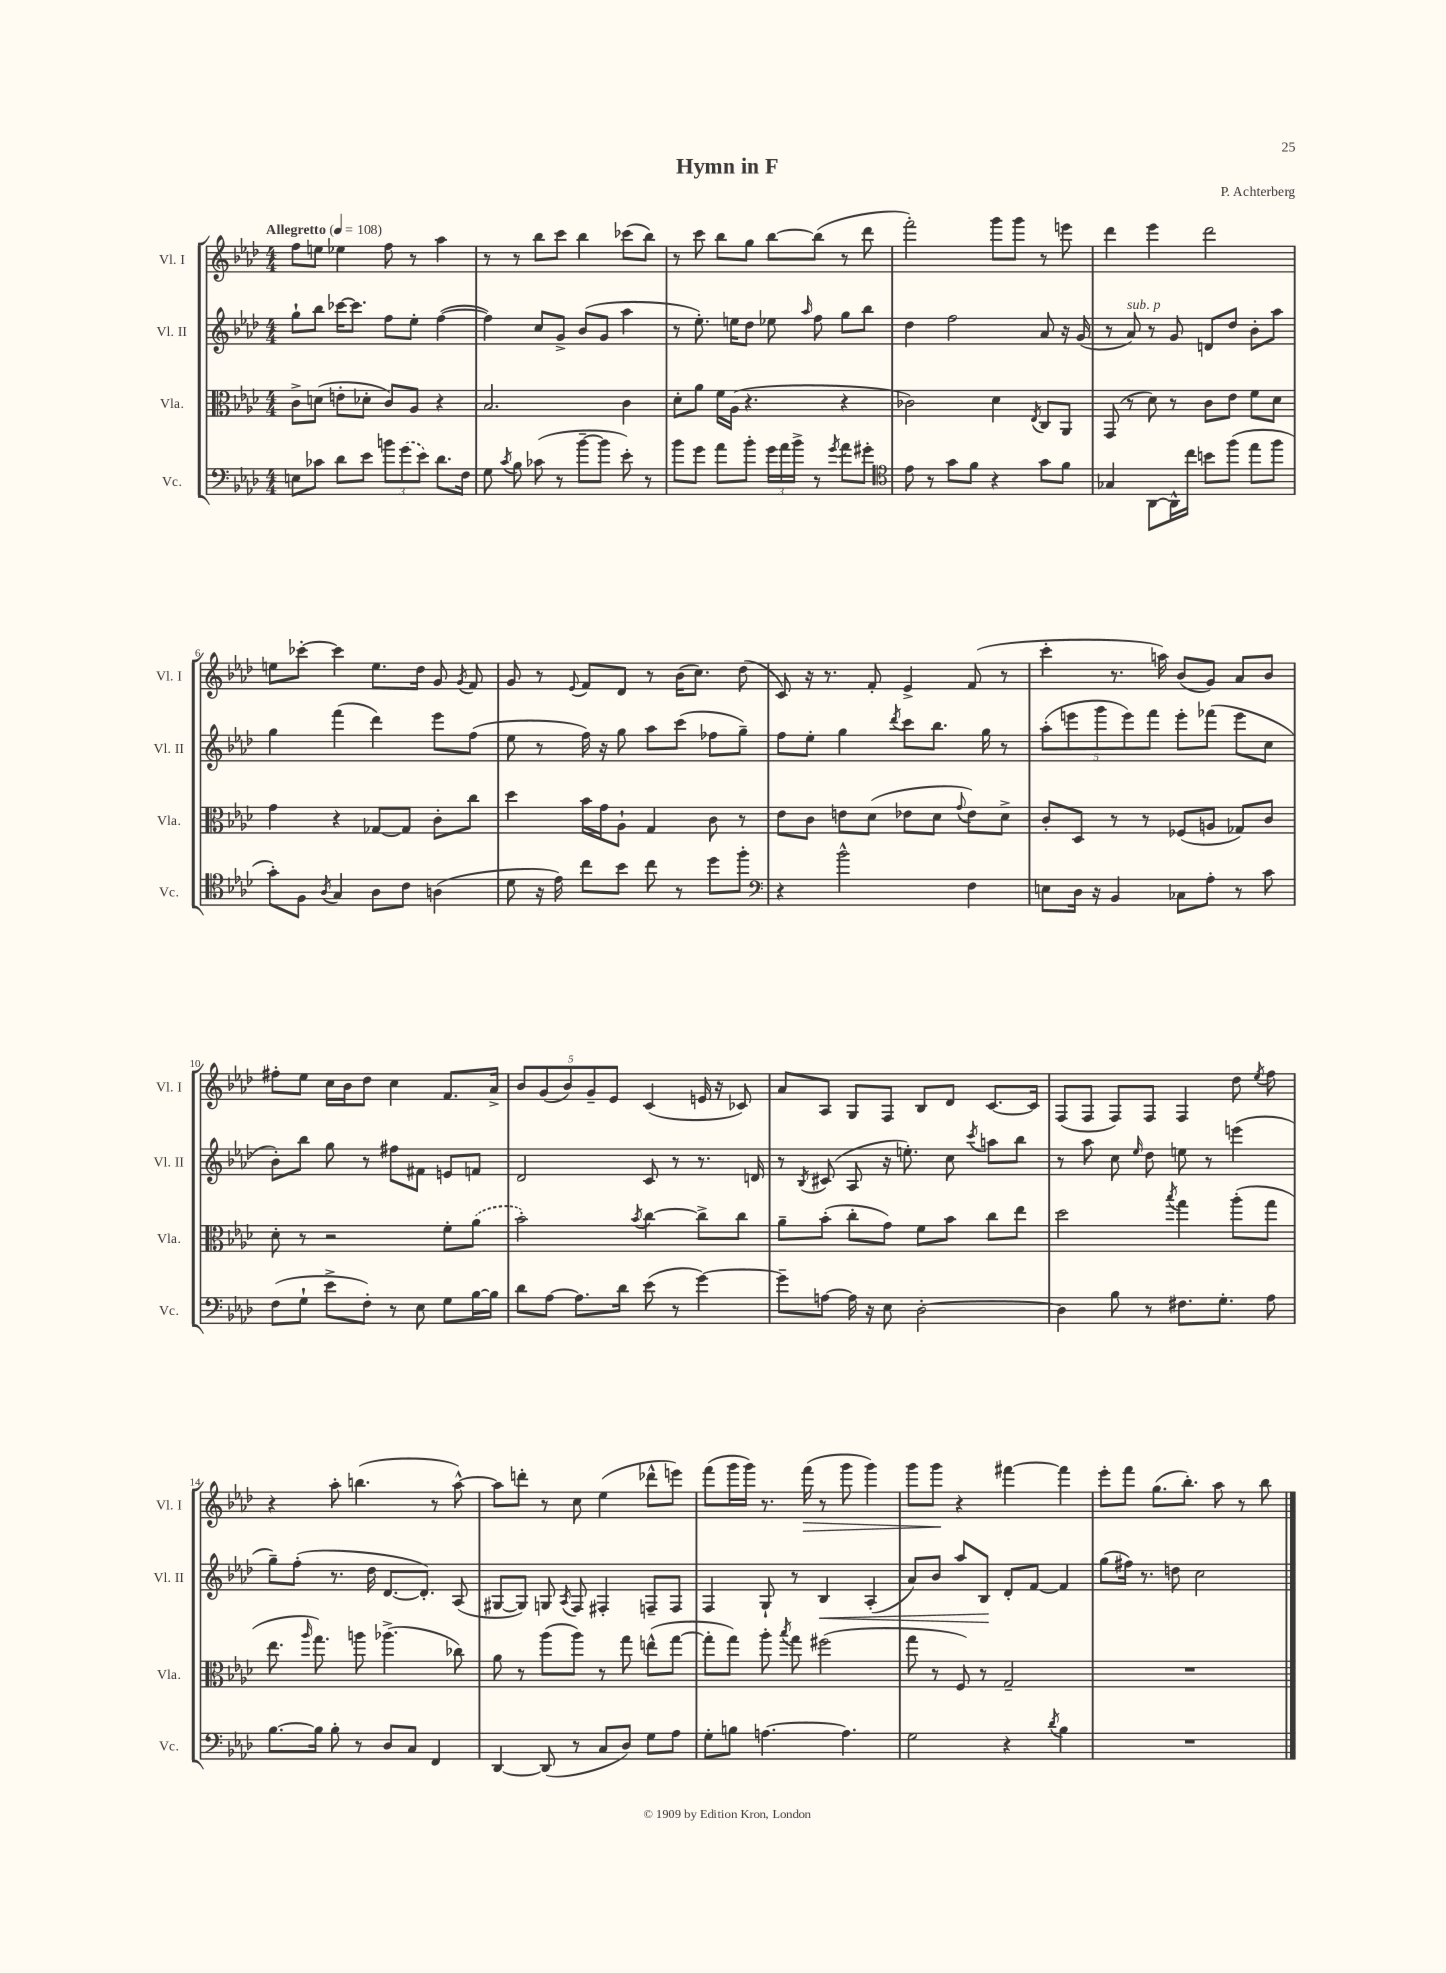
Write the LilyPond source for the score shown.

\header { title = "Hymn in F" composer = "P. Achterberg" }
<<
\new StaffGroup <<
\new Staff = "s0" \with { instrumentName = "Vl. I" shortInstrumentName = "Vl. I" } {
    \clef treble \key aes \major \numericTimeSignature \time 4/4 \tempo "Allegretto" 4 = 108
    \autoBeamOff f''8[ e''8] ees''4 f''8 r8 aes''4 |
    r8 r8 bes''8[ c'''8] bes''4 ces'''8[( bes''8]) |
    r8 c'''8 bes''8[ g''8] bes''8[~ bes''8]( r8 des'''8 |
    f'''2-.) g'''8[ g'''8] r8 e'''8 |
    des'''4 ees'''4 des'''2 |
    e''8[ ces'''8]~-. ces'''4 e''8.[ des''16] g'8 \acciaccatura { g'8 } f'8 |
    g'8 r8 \appoggiatura { ees'8 } f'8[ des'8] r8 bes'16[( c''8.]) des''8( |
    c'8) r16 r8. f'8-. ees'4-> f'8( r8 |
    c'''4-. r8. a''16) bes'8[( g'8]) aes'8[ bes'8] |
    fis''8[-. ees''8] c''16[ bes'16 des''8] c''4 f'8.[ aes'16]-> |
    \tuplet 5/4 { bes'8[ g'8( bes'8) g'8-- ees'8] } c'4( e'16 r16 ces'8) |
    aes'8[ aes8] g8[ f8] bes8[ des'8] c'8.[~ c'16] |
    f8[( f8] f8[) f8] f4 des''8 \acciaccatura { ees''8 } f''8 |
    r4 aes''8-. b''4.( r8 aes''8~-^) |
    aes''8[ d'''8]-. r8 c''8 ees''4( des'''8[-^ e'''8]) |
    f'''8[( g'''16 g'''16]) r8. f'''16\>( r8 g'''8 g'''4) |
    g'''8[ g'''8]\! r4 fis'''4~ fis'''4 |
    ees'''8[-. f'''8] g''8.[( bes''8.]-.) aes''8 r8 bes''8 \bar "|." |
}
\new Staff = "s1" \with { instrumentName = "Vl. II" shortInstrumentName = "Vl. II" } {
    \clef treble \key aes \major \numericTimeSignature \time 4/4
    \autoBeamOff g''8[-! bes''8] ces'''16[~ ces'''8.] f''8[ ees''8]-. f''4~( |
    f''4) c''8[ g'8]-> bes'8[( g'8] aes''4 |
    r8 ees''8.-.) e''16[ des''8] ees''8 \grace { aes''16 } f''8 g''8[ bes''8] |
    des''4 f''2 aes'8 r16 g'16( |
    r8 aes'8^\markup { \italic "sub. p" }) r8 g'8 d'8[ des''8] bes'8[-. aes''8] |
    g''4 f'''4( des'''4) ees'''8[ f''8]( |
    ees''8 r8 f''16) r16 g''8 aes''8[ c'''8]( fes''8[ g''8]--) |
    f''8[ ees''8]-. g''4 \acciaccatura { des'''8 } c'''8[ bes''8.] g''16 r8 |
    \tuplet 5/4 { aes''8[-.( e'''8 g'''8 e'''8) f'''8] } e'''8[-. fes'''8]( e'''8[ c''8] |
    bes'8[-.) bes''8] g''8 r8 fis''8[ fis'8] e'8[ f'8] |
    des'2 c'8 r8 r8. d'16 |
    r8 \acciaccatura { bes8 } cis'8( aes8 r16 e''8.-.) c''8 \acciaccatura { c'''8 } a''8[ bes''8] |
    r8 aes''8 c''8 \grace { ees''16 } des''8 e''8 r8 e'''4( |
    g''8[--) f''8]-.( r8. des''16 des'8.[~ des'8.]-.) aes8( |
    gis8[~ gis8]) g8 \acciaccatura { aes8 } f8 fis4-. f8[-- f8] |
    f4 g8-! r8 bes4\< aes4-.( |
    aes'8[) bes'8] aes''8[ bes8]\! des'8[-. f'8]~ f'4 |
    g''8[( fis''16]) r8. d''8 c''2 \bar "|." |
}
\new Staff = "s2" \with { instrumentName = "Vla." shortInstrumentName = "Vla." } {
    \clef alto \key aes \major \numericTimeSignature \time 4/4
    \autoBeamOff c'8[-> d'8]( e'8[-. des'8]-. c'8[) aes8] r4 |
    bes2. c'4 |
    des'8[-. aes'8] f'16[ aes16]( r4. r4 |
    ces'2) des'4 \acciaccatura { ees8 } c8[ aes,8] |
    g,8( r8 des'8) r8 c'8[ ees'8] f'8[ des'8] |
    g'4 r4 ges8[~ ges8] c'8[-. c''8] |
    des''4 bes'16[ g'16 aes8]-! g4 c'8 r8 |
    ees'8[ c'8] e'8[ des'8]( ees'8[ des'8] \appoggiatura { g'8 } ees'8[) des'8]-> |
    c'8[-. des8] r8 r8 fes8[( a8] ges8[) c'8] |
    des'8-. r8 r2 f'8[-. \once \slurDashed aes'8]( |
    bes'2-.) \acciaccatura { bes'8 } c''4~ c''8[-> c''8] |
    aes'8[-- bes'8]-.( c''8[-. g'8]) f'8[ bes'8] c''8[ ees''8] |
    des''2 \acciaccatura { bes''8 } g''4 aes''8[-.( g''8] |
    ees''8. \grace { aes''16 } g''8.) a''8 aes''4.->( ces''8) |
    aes'8 r8 aes''8[( aes''8]) r8 g''8 e''8[-^( g''8]~ |
    g''8[-. g''8]) aes''8-. \acciaccatura { bes''8 } g''8 fis''2( |
    g''8 r8 f8) r8 g2-- |
    R1 \bar "|." |
}
\new Staff = "s3" \with { instrumentName = "Vc." shortInstrumentName = "Vc." } {
    \clef bass \key aes \major \numericTimeSignature \time 4/4
    \autoBeamOff e8[ ces'8] des'8[ ees'8] \tuplet 3/2 { b'8[ \once \slurDashed g'8( ees'8]) } des'8.[ f16] |
    g8 \acciaccatura { c'8 } bes8 ces'8( r8 bes'8[~-- bes'8] ees'8-.) r8 |
    bes'8[ g'8] aes'8[ bes'8]-. \tuplet 3/2 { g'16[ aes'16 bes'16]-> } r8 \acciaccatura { g'8 } aes'8[ gis'8]-. |
    \clef tenor ees'8 r8 g'8[ f'8] r4 g'8[ f'8] |
    ges4 aes,8[~ aes,16-^ c''16] b'8[ f''8]( ees''8[ f''8] |
    g'8[-.) f8] \acciaccatura { aes8 } g4 aes8[ c'8] a4( |
    des'8 r16 ees'16) c''8[ bes'8] c''8 r8 des''8[ f''8]-. |
    \clef bass r4 bes'2-^ f4 |
    e8[ des16] r16 bes,4 ces8[ aes8]-. r8 c'8 |
    f8[( g8]-! ees'8[-> f8]-.) r8 ees8 g8[ bes16~ bes16] |
    des'8[ aes8]~ aes8.[ des'16] ees'8( r8 g'4~) |
    g'8[-- a8]~ a16 r16 ees8 des2~-. |
    des4 bes8 r8 fis8.[ g8.]-. aes8 |
    bes8.[~ bes16] bes8-. r8 des8[ c8] f,4 |
    des,4~ des,8( r8 c8[ des8]) g8[ aes8] |
    g8[-. b8] a4.~ a4. |
    g2 r4 \acciaccatura { des'8 } bes4 |
    R1 \bar "|." |
}
>>
>>
